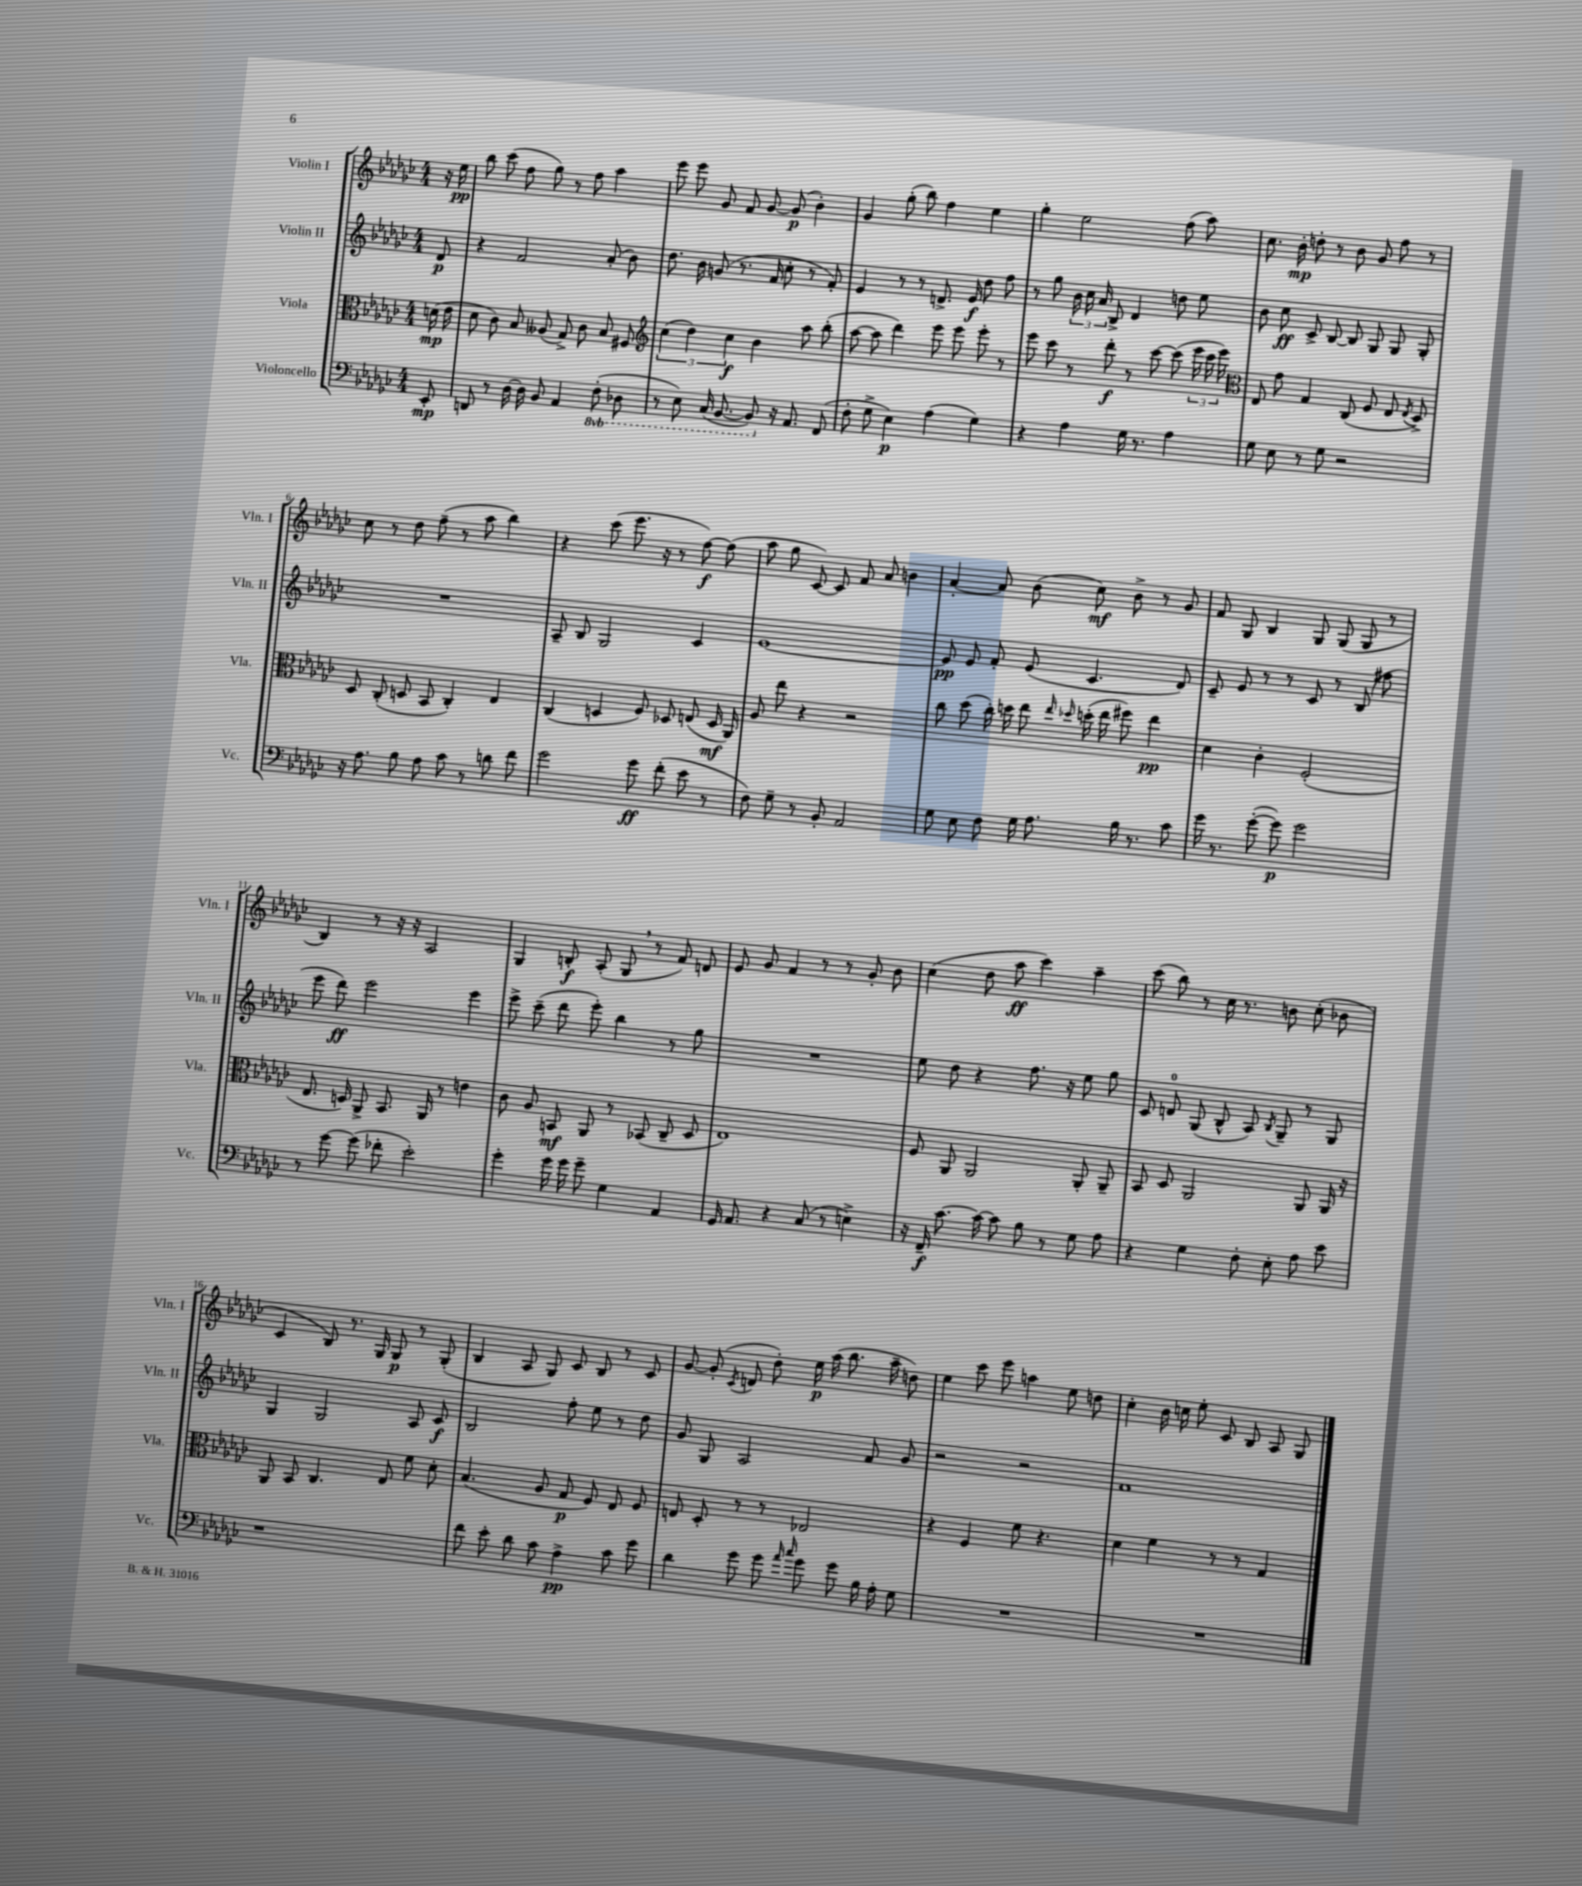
<<
\new StaffGroup <<
\new Staff = "s0" \with { instrumentName = "Violin I" shortInstrumentName = "Vln. I" } {
    \clef treble \key ges \major \numericTimeSignature \time 4/4 \partial 8
    \autoBeamOff r16 ees''16\pp |
    bes''8 ces'''8( f''8 ges''8) r8 f''8 aes''4 |
    ees'''8 ees'''8 ges'8 f'8 ges'8~ ges'8\p( bes'4-.) |
    ges'4 ges''8-.( bes''8) f''4 ees''4 |
    ges''4-. ees''2 f''8( aes''8) |
    ces''8. bes'16-.\mp d''8-. r8 bes'8 ges'8 f''8 r8 |
    ces''8 r8 des''8 f''8--( r8 aes''8 bes''4) |
    r4 ces'''8( ees'''8. r16 r8 f''8~\f) f''8( |
    aes''8 ges''8 ces'8~) ces'8 f'8 aes'8 b'4 |
    aes'4~-. aes'8 bes'8( ces''8\mf) bes'8-> r8 ges'8 |
    f'8 ges8 bes4 ges8 ges8( ges8 r8 |
    bes4) r8 r16 r16 aes2 |
    ges4 b8-.\f aes8-.( ges8 \breathe r8 f'8) d'8 |
    ees'8 ges'8 f'4 r8 r8 ges'8-. bes'8 |
    ces''4( des''8 aes''8\ff ces'''4) aes''4-- |
    ces'''8( bes''8) r8 ces''16 r8. b'8 ces''8-.( bes'8 |
    ces'4 bes8) r8. ges16 ges8\p r8 ges8-.( |
    bes4 aes8 ges8) ces'8 bes8 r8 ces'8 |
    ges'8~ ges'8-.( \acciaccatura { ces'8 } d'8 des''8-.) ees''16\p aes''16( bes''8. aes''16-- d''8) |
    ees''4 ces'''8 ees'''8 a''4 ees''8 d''8 |
    ces''4-. bes'16 c''16 ees''8-. ces'8 bes8 aes8 ges8 \bar "|." |
}
\new Staff = "s1" \with { instrumentName = "Violin II" shortInstrumentName = "Vln. II" } {
    \clef treble \key ges \major \numericTimeSignature \time 4/4 \partial 8
    \autoBeamOff des'8\p |
    r4 f'2 aes'8-.( bes'8) |
    des''8. bes'16 g'8( r8. f'16 ces''8-. r8 f'8-.) |
    ees'4 r8 r8 d'8.-> ees'16\f des''8 f''8 |
    r8 ges''8 \tuplet 3/2 { bes'16 ces''16 aes'16 } bes8-> des'4 d''8 ees''8 |
    bes'8 ces''8\ff ces'8-> bes8~ bes8 ges8 ges8 ges8-. |
    R1 |
    aes8-- bes8 ges2 ces'4 |
    ees'1~ |
    ees'8\pp ees'8 f'8-. ees'8( ces'4. des'8) |
    ces'8-- ees'8 r8 r8 ces'8 r8 bes8( fis''8 |
    ees'''8 des'''8\ff) ees'''2 ees'''4 |
    ees'''8-> ces'''8--( des'''8 ees'''8-.) bes''4 r8 ges''8 |
    R1 |
    ees''8 des''8 r4 f''8. r16 ees''8 ges''8 |
    ces'8 d'8-0 ges8( bes8-^ aes8) \acciaccatura { bes8 } ges8-- r8 ges8 |
    ges4 ges2 aes8 ces'8\f |
    bes2 f''8-. ees''8 r8 des''8 |
    ges'8 ges8 aes2 f'8 ges'8 |
    r2 r2 |
    f'1 \bar "|." |
}
\new Staff = "s2" \with { instrumentName = "Viola" shortInstrumentName = "Vla." } {
    \clef alto \key ges \major \numericTimeSignature \time 4/4 \partial 8
    \autoBeamOff d'16\mp( ees'16 |
    des'8 ces'8) bes8 aeses8( ges8->) ces'8 bes8 fis8 |
    \clef treble \tuplet 3/2 { ces''4( des''4) ces''4\f } bes'4 aes''8 bes''8-.( |
    aes''8~ aes''8 des'''4) ees'''8 ees'''8 ees'''8-. r8 |
    ees'''8 ces'''8 r8 des'''8-.\f r8 ces'''8~ ces'''8( \tuplet 3/2 { ees'''16 ces'''16 ees'''16) } |
    \clef alto ees8 ges'8 ges4 ces8( f8 ees8 \acciaccatura { ees8 } des8->) |
    des8 ces8-.( d8 bes,8 ces4-.) ees4 |
    ces4( d4 f8) des8 e8( des16\mf aes,16) |
    aes8 ees''8 r4 r2 |
    ces''8 des''8( ces''16-.) d''16 ees''8 \grace { ees''16 des''16 } d''16-.( ees''16 fis''8) ees''4\pp |
    des'4 ces'4-. f2-.( |
    ees8. d16) aes,8-> bes,8. aes,16 r8 e'4 |
    ces'8 aes8 b,8\mf aes,8 r8 bes,8( ces8-- des8 |
    ees1) |
    f8 aes,8 aes,2 aes,8-. aes,8-- |
    bes,8 des8 aes,2 aes,8 aes,16 r16 |
    aes,8 bes,8 ces4. ees8 f'8 des'8-. |
    bes4.( aes8 ges8\p f8) ees8 f8 |
    e8 des8-. r8 r8 ees2 |
    r4 f4 f'8 r4. |
    des'4 f'4 r8 r8 ges4 \bar "|." |
}
\new Staff = "s3" \with { instrumentName = "Violoncello" shortInstrumentName = "Vc." } {
    \clef bass \key ges \major \numericTimeSignature \time 4/4 \set Staff.ottavationMarkups = #ottavation-simple-ordinals \partial 8
    \autoBeamOff ees,8-.\mp |
    d,8 r8 des16~ des16 bes,8 aes,4 \ottava #-1 f,8-.( des,8 |
    r8 ees,8) ces,16( bes,,8.~ bes,,8) \ottava #0 r16 aes,8. f,8( |
    f8-. ges8-> ees4\p) aes4( ges4) |
    r4 aes4 ges16 r8. aes4 |
    ges8 ees8 r8 ges8 r2 |
    r16 aes8. bes8 aes8 ces'8 r8 d'8 f'8 |
    ges'2 ges'8\ff f'8-.( ees'8 r8 |
    f8) ges8-- r8 bes,8-. aes,2 |
    ges8 ees8 f8 ges16 aes8. bes16 r8. ces'8 |
    ges'16 r8. ges'8~-.( ges'8\p) ges'2 |
    r8 ges'8~ ges'8( fes'8-. ees'2-.) |
    ges'4-. ges'16 ges'16 ges'8-- ges4 aes,4 |
    ges,16 aes,8. r4 ces8( r8 e4->) |
    r16 f,16--\f ces'8.~ ces'16~ ces'8 bes8 r8 ges8 aes8 |
    r4 ges4 f8-. ees8-. aes8 ees'8 |
    r1 |
    f'8 ees'8-. des'8 ces'8 aes4->\pp ces'8 ges'8 |
    des'4 ges'8 ges'8 \grace { aes'16 ces''16 } ges'8 ges'8 bes16 aes16-. ges8 |
    R1 |
    R1 \bar "|." |
}
>>
>>
